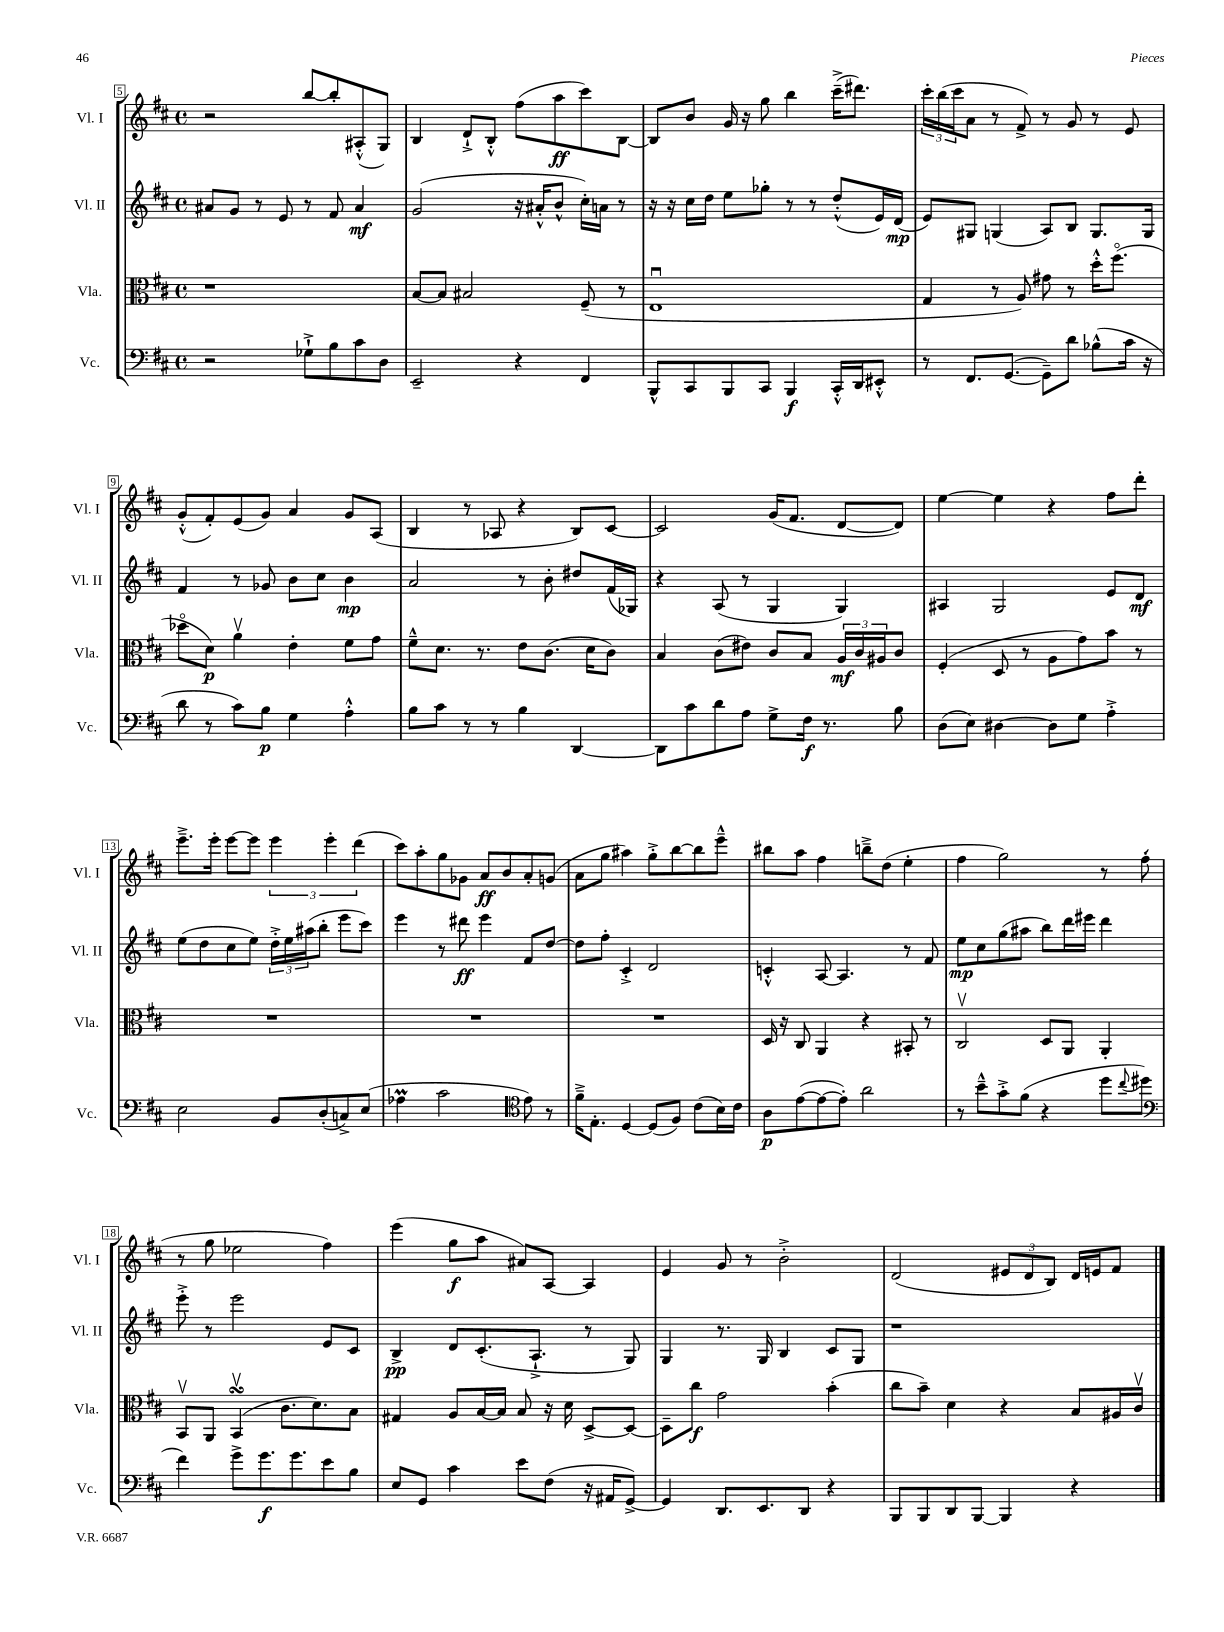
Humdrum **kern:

**kern	**kern	**kern	**kern
*staff4	*staff3	*staff2	*staff1
*clefF4	*clefC3	*clefG2	*clefG2
*k[f#c#]	*k[f#c#]	*k[f#c#]	*k[f#c#]
*M4/4	*M4/4	*M4/4	*M4/4
*met(c)	*met(c)	*met(c)	*met(c)
2r	1r	8a#	2r
.	.	8g	.
.	.	8r	.
.	.	8e	.
8G-`^	.	8r	[8bb
8B	.	8f#	8bb']
8c#	.	4a#	(8A#'^^
8D	.	.	8G)
=	=	=	=
2EE~	[8B	(2g	4B
.	8B]	.	.
.	2B#	.	8d`^
.	.	.	8B'^^
4r	.	16r	(8ff#
.	.	16a#'^^	.
.	.	8b^^	8aa
4FF#	(8F#~	16cc#')	8ccc#)
.	.	16a	.
.	8r	8r	[8B
=	=	=	=
8BBB^^	1Eu	16r	8B]
.	.	16r	.
8CC#	.	16cc#	8b
.	.	16dd	.
8BBB	.	8ee	16g
.	.	.	16r
8CC#	.	8gg-'	8gg
4BBB	.	8r	4bb
.	.	8r	.
16CC#'^^	.	(8dd'^^	(16ccc#~^
16DD	.	.	8.ddd#)
8EE#'^^	.	16e)	.
.	.	(16d	.
=	=	=	=
8r	4G	8e)	24ccc#'
.	.	.	(24bb
.	.	.	24ccc#
8.FF#	.	8G#	8a
.	8r	(4G	8r
([8.GG	.	.	.
.	8A)	.	8f#^)
8GG~])	8g#	8A)	8r
8d	8r	8B	8g
(8B-^^	16dd'^^	8.G	8r
.	(8.ff#o	.	.
16c#	.	.	8e
16r	.	16G	.
=	=	=	=
8d	8dd-o	4f#	(8g'^^
8r	8d)	.	8f#')
8c#)	4av	8r	(8e
8B	.	8g-	8g)
4G	4e'	8b	4a
.	.	8cc#	.
4A'^^	8f#	4b	8g
.	8g	.	(8A
=	=	=	=
8B	8f#~^^	2a	4B
8c#	8.d	.	.
8r	.	.	8r
.	8.r	.	.
8r	.	.	8A-
4B	8e	8r	4r
.	(8.c#	8b'	.
[4DD	.	8dd#	8B)
.	16d	.	.
.	8c#)	(16f#	[8c#
.	.	16G-)	.
=	=	=	=
8DD]	4B	4r	2c#]
8c#	.	.	.
8d	(8c#	(8A	.
8A	8e#)	8r	.
8G^	8c#	4G	(16g
.	.	.	8.f#
16F#	8B	.	.
8.r	.	.	.
.	24A	4G)	[8d
.	24c#	.	.
.	24A#	.	.
8B	8c#	.	8d])
=	=	=	=
(8D	(4F#'	4A#	[4ee
8E)	.	.	.
[4D#	8D	2G	4ee]
.	8r	.	.
8D#]	8A	.	4r
8G	8g)	.	.
4A'^	8b	8e	8ff#
.	8r	8d	8ddd'
=	=	=	=
2E	1r	(8ee	8.eee~^
.	.	8dd	.
.	.	.	16eee'
.	.	8cc#	[8eee
.	.	8ee)	8eee]
8BB	.	24dd'^	6eee
.	.	24ee	.
.	.	(24aa#	.
(8D'	.	8bb'	.
.	.	.	6eee'
8C^)	.	8eee	.
.	.	.	(6ddd
(8E	.	8ccc#)	.
=	=	=	=
4A-	1r	4eee	8ccc#)
.	.	.	8aa'
2c#	.	8r	8gg
.	.	8ddd#	8g-
.	.	4eee	8a
.	.	.	8b
*clefC4	*	*	*
8e)	.	8f#	8a'
8r	.	[8dd	(8g
=	=	=	=
16f#~^	1r	8dd]	8a
8.E'	.	.	.
.	.	8ff#'	8gg
[4D	.	4c#'^	4aa#)
(8D]	.	2d	8gg'^
8F#)	.	.	[8bb
(8c#	.	.	8bb]
16B)	.	.	8eee~^^
16c#	.	.	.
=	=	=	=
8A	16D	4c'^^	8bb#
.	16r	.	.
([8e	8C#	.	8aa
8e_	4AA	[8A	4ff#
8e'])	.	4.A]	.
2a	4r	.	8bb~^
.	.	.	(8dd
.	8BB#'	8r	4ee'
.	8r	8f#	.
=	=	=	=
8r	2C#v	8ee	4ff#
8b~^^	.	8cc#	.
8g'^	.	(8gg	2gg)
(8f#	.	8aa#	.
4r	8D	8bb)	.
.	8AA	16ddd	.
.	.	16eee#	.
8dd	4AA'	4ddd	8r
8qqcc#	.	.	.
8dd#	.	.	(8ff#'
=	=	=	=
*clefF4	*	*	*
4f#)	8BBv	8eee'^	8r
.	8AA	8r	8gg
8g^	(4BBv	2eee	2ee-
8.g	.	.	.
.	8.c#	.	.
8.g	.	.	.
.	8.d)	.	.
8e	.	8e	4ff#)
8B	8B	8c#	.
=	=	=	=
8E	4G#	4B^	(4eee
8GG	.	.	.
4c#	8A	8d	8gg
.	[16B	(8.c#'	8aa
.	16B]	.	.
8e	8B	.	8a#)
.	.	8.A`^	.
(8F#	16r	.	[8A
.	16d	.	.
16r	[8D^	8r	4A]
16AA#	.	.	.
[8GG^)	8D_	8G)	.
=	=	=	=
4GG]	8D~]	4G	4e
.	8cc#	.	.
8.DD	2g	8.r	8g
.	.	.	8r
8.EE	.	16G	.
.	.	4B	2b'^
8DD	.	.	.
4r	(4b'	8c#	.
.	.	8G	.
=	=	=	=
8BBB	8cc#	1r	(2d
8BBB	8b~)	.	.
8DD	4d	.	.
[8BBB	.	.	.
4BBB]	4r	.	12e#
.	.	.	12d
.	.	.	12B)
4r	8B	.	16d
.	.	.	16e
.	16A#	.	8f#
.	16c#v	.	.
==	==	==	==
*-	*-	*-	*-
